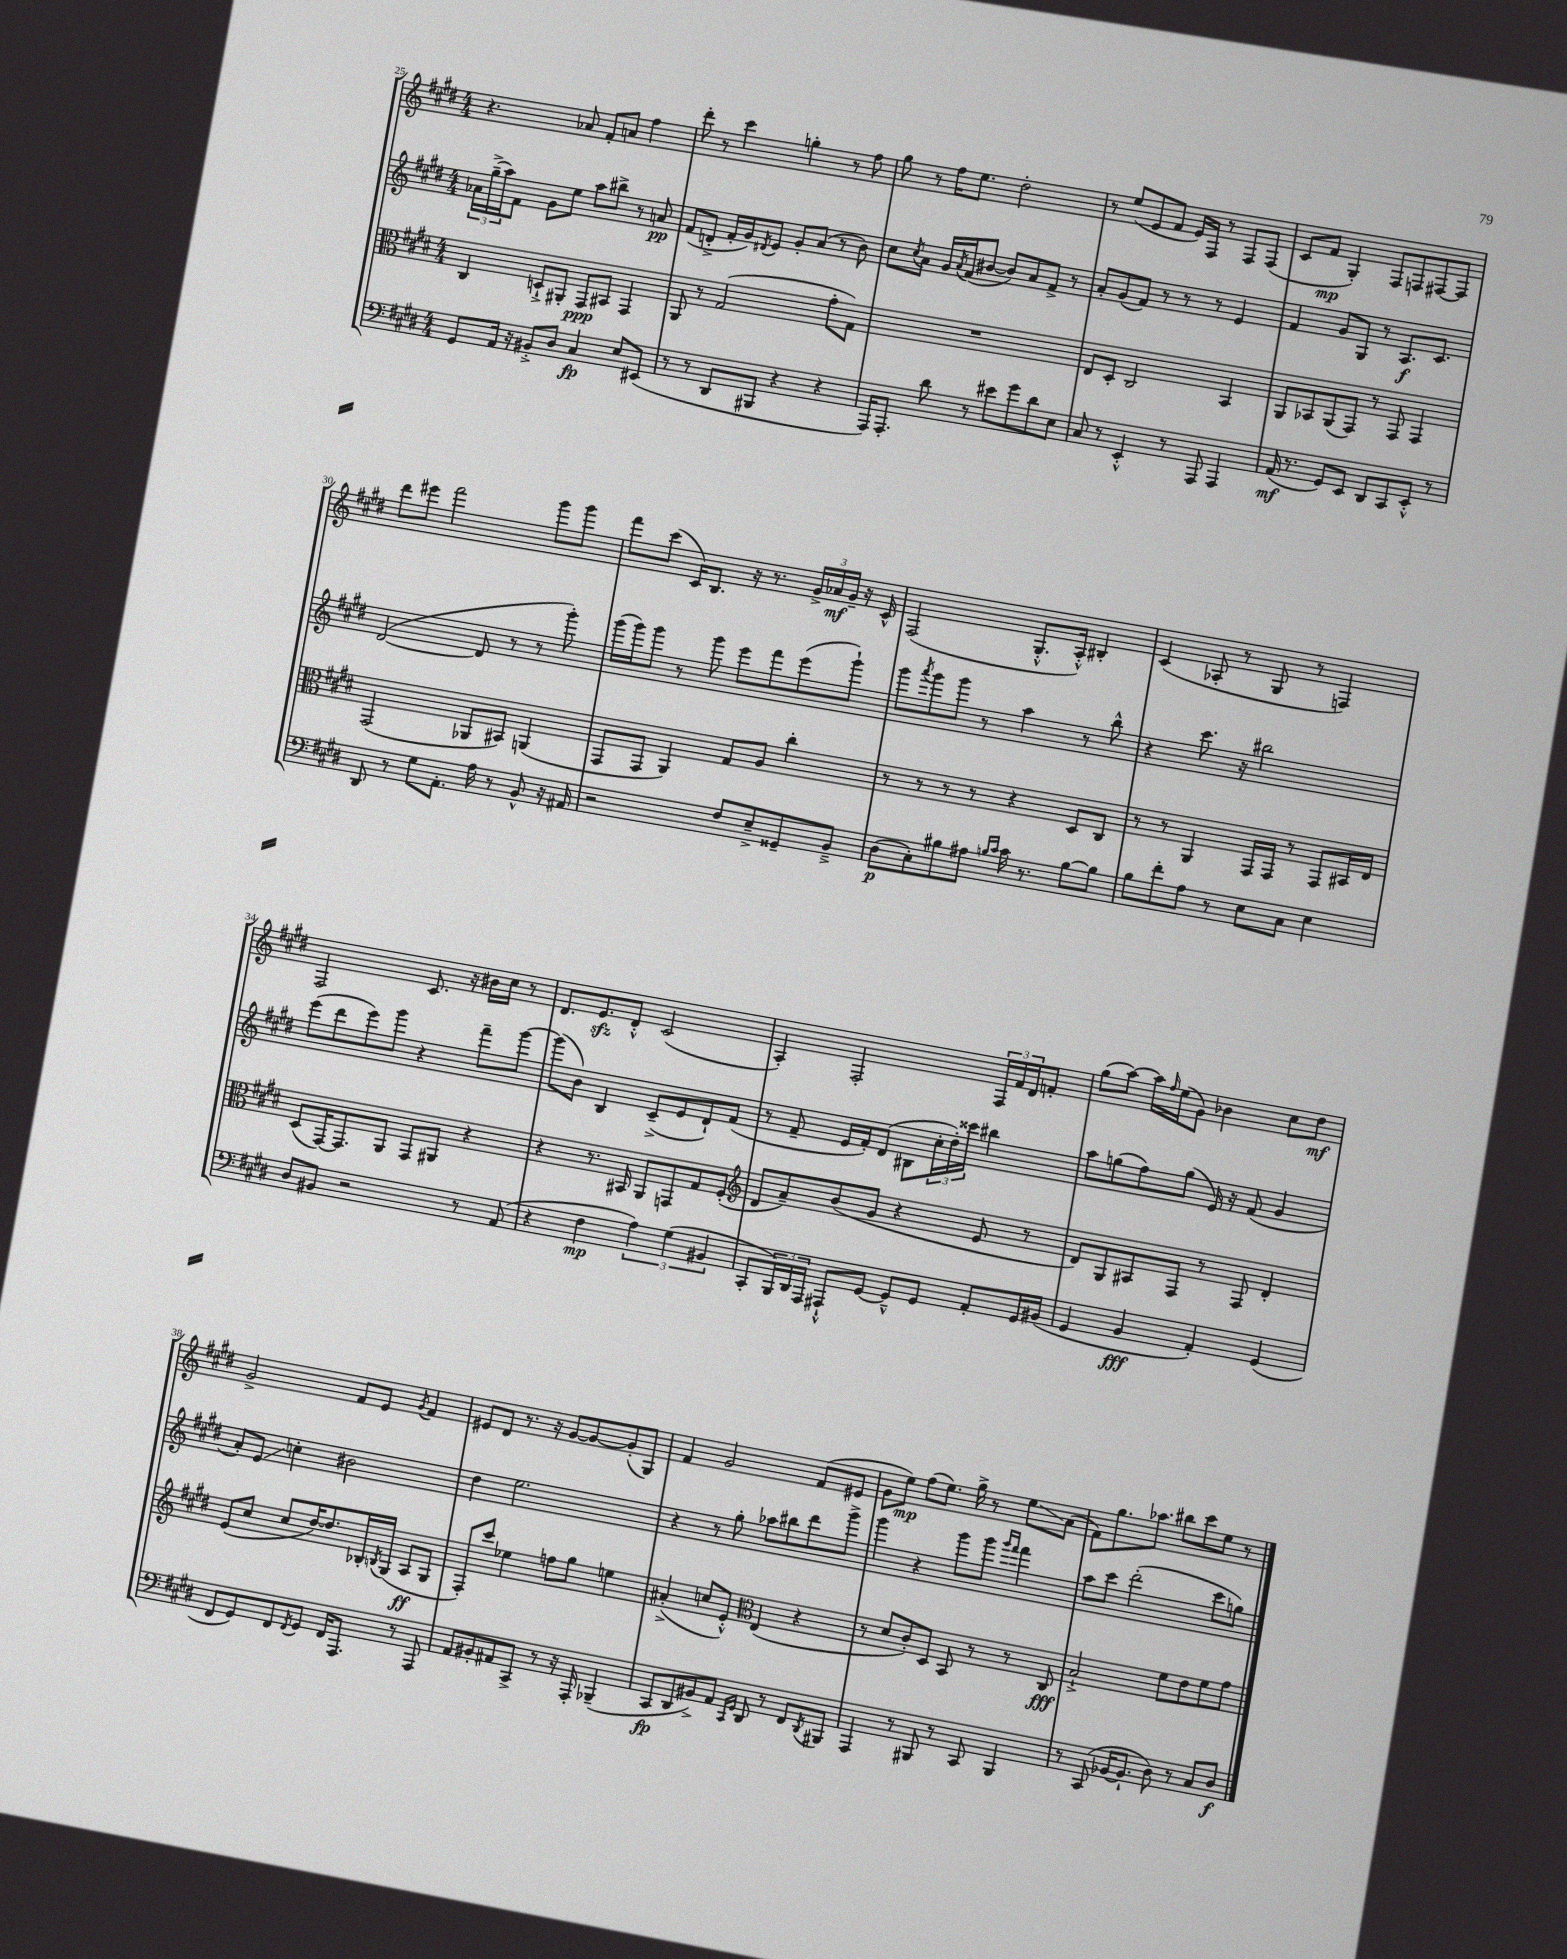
<<
\new StaffGroup <<
\new Staff = "s0" {
    \clef treble \key e \major \numericTimeSignature \time 4/4
    r4. aes'8 fis'8-. a'8 fis''4 |
    dis'''8-. r8 cis'''4 g''4-. r8 fis''8 |
    gis''8 r8 fis''16 e''8. dis''2-. |
    r8 e''8( e'8 fis'8 e'16) fis16 r8 fis8 fis8( |
    cis'8 fis'8\mp gis4-.) fis8 f8 fis8~ fis8 |
    dis'''8 eis'''8 fis'''2 gis'''8 gis'''8 |
    fis'''8 cis'''8( cis'16) b8. r16 r8. \tuplet 3/2 { gis'16-> aes'16\mf gis'16-- } r16 cis'16-^ |
    fis2( gis8.-.-^ a16-.-^) bis4-. |
    cis'4( aes8-. r8 gis8 r8 f4) |
    fis2 cis'8. r16 bis'16 cis''16 r8 |
    dis'8. e'8.\sfz dis'8-.-^ cis'2( |
    a4-.) fis2-. \tuplet 3/2 { fis16 fis'16 dis'16 } f'8-. |
    gis''8( a''8~) a''16 \grace { fis''16 } e''16( gis'8) bes'4 cis''8 dis''8\mf |
    gis'2-> fis'8 e'8 \acciaccatura { gis'8 } fis'4 |
    eis'8 dis'8 r8. r16 gis'8~ gis'8~ gis'8-.( gis8) |
    fis'4 gis'2 fis'8( eis'8 |
    gis'8 e''8\mp) fis''8( e''8.) gis''16-> r8 e''8\glissando a'8( |
    fis'8) gis''8. aes''8. bis''8 cis'''8 e''8 r8 \bar "|." |
}
\new Staff = "s1" {
    \clef treble \key e \major \numericTimeSignature \time 4/4
    \tuplet 3/2 { aes'16 gis''16--->( a''16) } fis'8 gis'8 e''8 a''8 bis''8-> r8 a'8\pp |
    fis'8( d'8-.-> fis'16-. gis'16) \acciaccatura { dis'8 } e'8 gis'8-. a'8( r8 b'8) |
    cis''8 \acciaccatura { cis''8 } a'8 gis'16 \acciaccatura { a'8 } fis'16( bis'8~ bis'8) a'8 fis'8-> r8 |
    a'8-. gis'8( fis'8) r8 r8 r8 e'4 |
    fis'4 gis'8 gis8 r8 a8.\f cis'8. |
    dis'2~( dis'8 r8 r8 gis'''8-.) |
    gis'''16( gis'''16) gis'''8 r8 gis'''8 e'''8 fis'''8 e'''8( gis'''8-!) |
    gis'''8 \acciaccatura { a'''8 } gis'''8 gis'''8 r8 a''4 r8 b''8-^ |
    r4 cis'''8. r16 bis''2 |
    e'''8( dis'''8 e'''8) gis'''8 r4 fis'''8-- gis'''8~ |
    gis'''8( b'8) b4 cis'8--->( e'8 dis'8-!) fis'8( |
    r8 fis'8-- e'16 fis'16-.) dis'8( bis8 \tuplet 3/2 { cis''16-. dis''16-.) cisis'''16 } bis''4 |
    a''8 g''8( fis''8) g''8( e'16) r16 fis'8( gis'4 |
    a'8-.) e'8\glissando c''4-. bis'2 |
    dis''4 e''2. |
    r4 r8 gis''8-. aes''8 bis''8 dis'''8 gis'''8-> |
    gis'''4 r4 gis'''8 gis'''8 \grace { gis'''16 fis'''16 } fis'''4 |
    a''8 cis'''8 dis'''2-.( cis'''8 g''8) \bar "|." |
}
\new Staff = "s2" {
    \clef alto \key e \major \numericTimeSignature \time 4/4
    cis4 d8-!-> ais,8-. gis,8\ppp bis,8 gis,4 |
    a,8 r8 gis2( gis'8-. gis8) |
    R1 |
    e8 dis8-. cis2 b,4 |
    a,8 bes,8 a,8( gis,8) r8 gis,8 gis,4 |
    gis,2( aes,8 bis,8) a,4( |
    gis,8 gis,8 a,4) gis8 a8 cis''4-. |
    r8 r8 r8 r8 r4 dis8 cis8 |
    r8 r8 a,4 gis,16 gis,16 r8 gis,8 bis,16 e16 |
    dis8( gis,16~) gis,8. a,8 gis,8 ais,8 r4 |
    r4 r8. bis,16 a,8 g,8 gis8 fis8-.( |
    \clef treble dis'8 a'8--) b'8( gis'8 r4 e'8 r8 |
    dis'8) gis8 ais8 fis8 r8 fis8 dis'4-. |
    e'8( cis''8 cis''8 dis''16~) dis''8. bes16-. \acciaccatura { b8 } gis16( a8\ff gis8 |
    fis8-.) cis'''8 ees''4 f''8 gis''8 e''4 |
    ais'4-.->( c''8 e'8-.-^) \clef alto e4( r4 |
    r8 dis'8 cis'8-.) dis8 b,8 r8 r8 cis8\fff |
    b2-!-> fis'8 e'8 fis'8 gis'8 \bar "|." |
}
\new Staff = "s3" {
    \clef bass \key e \major \numericTimeSignature \time 4/4
    gis,8 a,16 r16 bis,8-.-> dis8 cis4\fp e8 eis,8( |
    r8 r8 dis,8 bis,,8 r4 r4 |
    a,,16) a,,8.-. dis'8 r8 eis'8 gis'8 dis'8 e8 |
    cis8 r8 e,4-.-^ r8 a,,8 a,,4 |
    a,16\mf( r8. gis,8) e,8 dis,8 cis,8 e,8-.-^ r8 |
    dis,8 r8 gis8 a,8.-. a16 r8 b,8-^ r16 ais,16 |
    r2 fis8 e8---> gisis,8-- b,8---> |
    dis8\p( cis8-.) bis8 ais8 \grace { b16 cis'16 } cis'16 r8. b8~ b8 |
    b8 fis'8-. a8 r8 e8 cis8 e4 |
    dis8 bis,8 r2 r8 a,8( |
    r4 fis4\mp \tuplet 3/2 { a4) gis4( bis,4 } |
    cis,8-. \tuplet 3/2 { b,,16) dis,16 a,,16 } ais,,8-!-^ gis,8~ gis,8---^ gis,8 a,8-. gis,16 bis,16( |
    gis,4 b,4\fff a,4-.) gis,4( |
    fis,8 gis,8) fis,8 \acciaccatura { fis,8 } gis,8 fis,16 a,,8. r8 a,,8 |
    a,8 bis,8-. ais,8 cis,8-> r8 r16 a,,16-. bes,,4--( |
    cis,8\fp dis,8 bis,8->) a,8 \grace { cis,16 gis,16 } dis,8 r8 fis,8 \acciaccatura { dis,8 } bis,,8 |
    a,,4 r8 bis,,8 r8 cis,8 bis,,4 |
    r8 cis,8( bes,16~ bes,8.-! dis8) r8 cis8 dis8\f \bar "|." |
}
>>
>>
\layout { \context { \Score currentBarNumber = #25 } }
